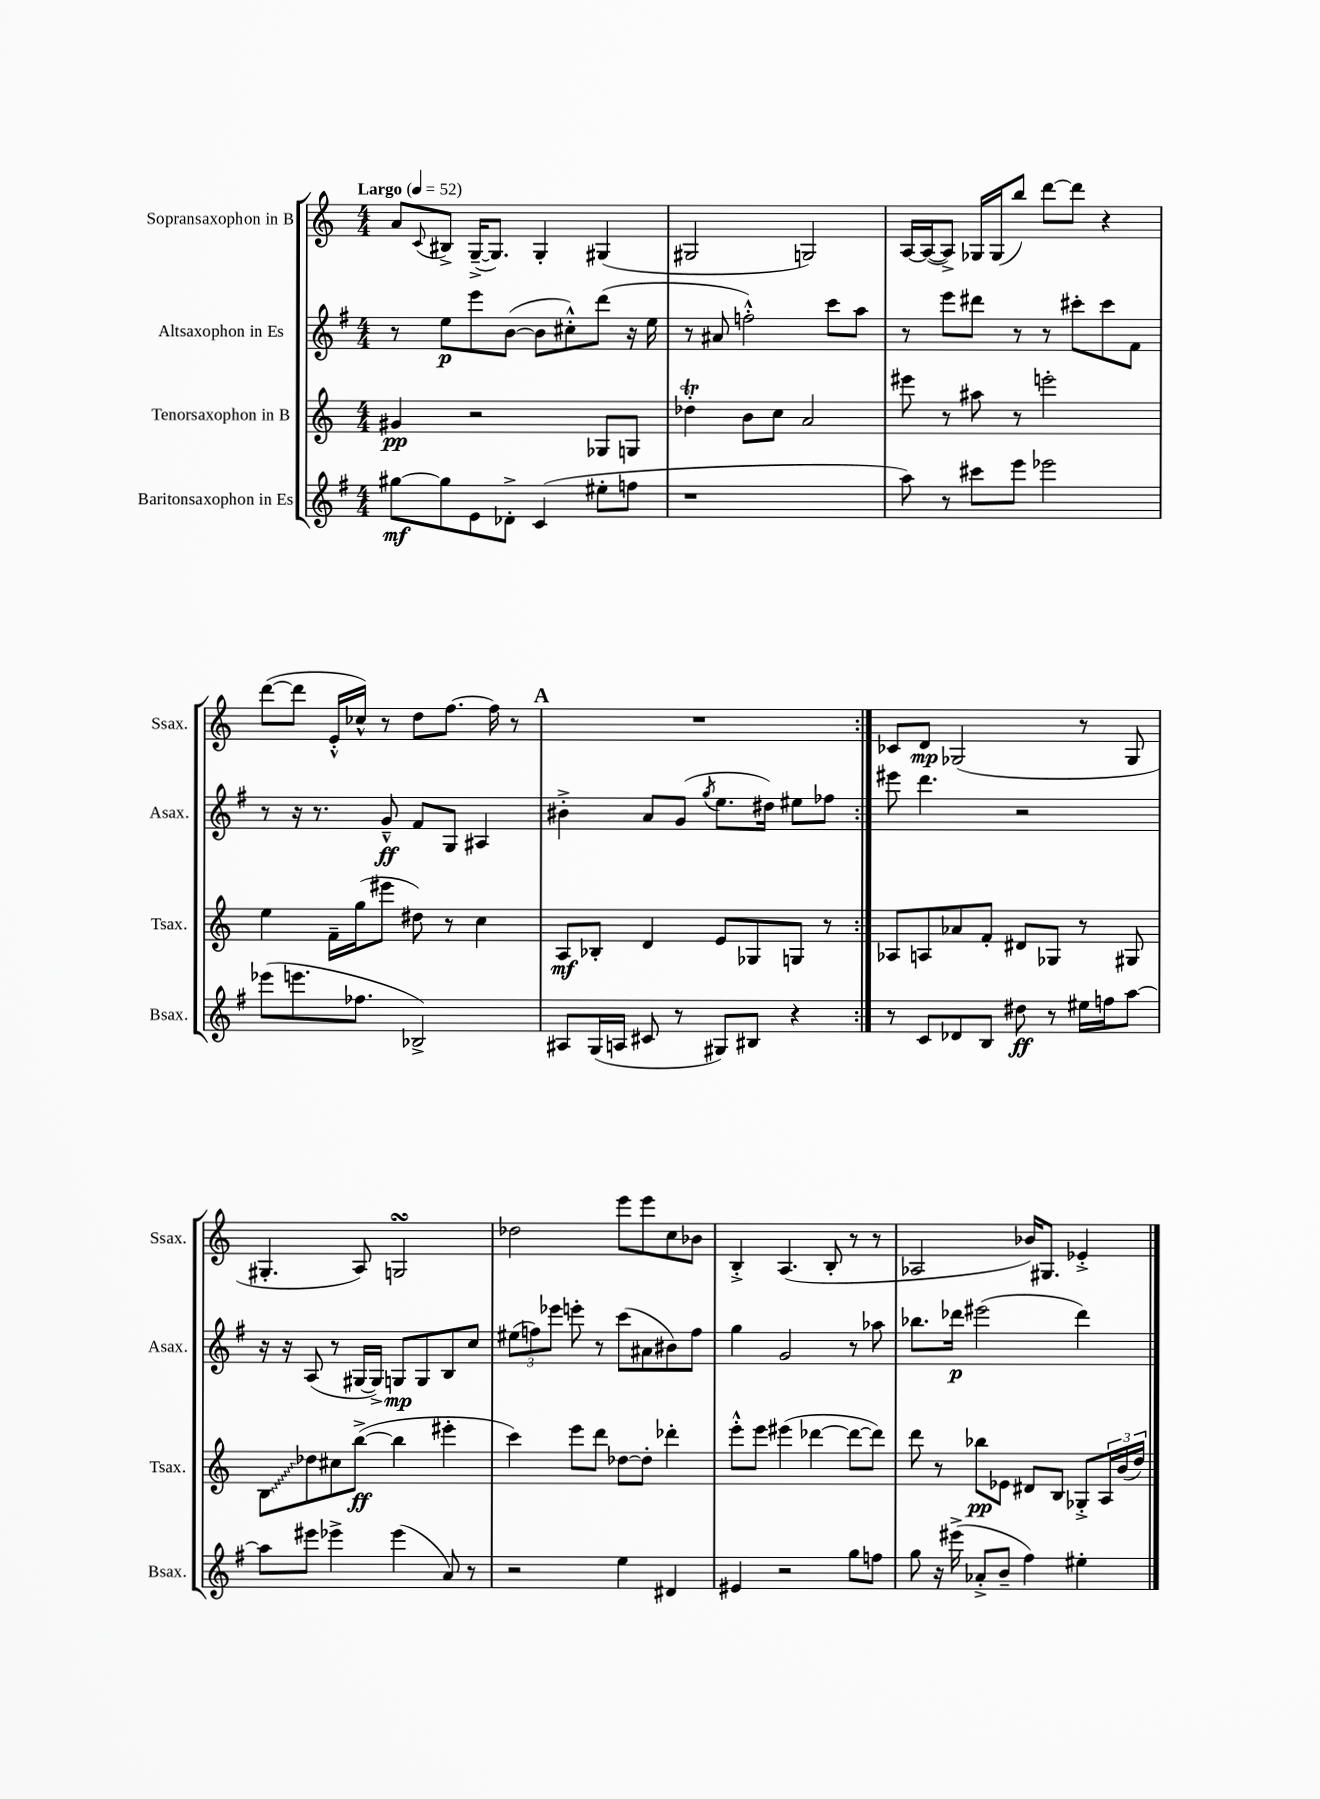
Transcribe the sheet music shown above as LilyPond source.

<<
\new StaffGroup <<
\new Staff = "s0" \with { instrumentName = "Sopransaxophon in B" shortInstrumentName = "Ssax." } {
    \clef treble \key c \major \numericTimeSignature \time 4/4 \tempo "Largo" 4 = 52
    \repeat volta 2 { a'8 \appoggiatura { c'8 } bis8-> g16~--->( g8.) g4-. gis4( |
    gis2 g2) |
    a16~ a16~( a8->) ges16 ges16( b''8) d'''8~ d'''8 r4 |
    d'''8~( d'''8 e'16-.-^ ces''16-^) r8 d''8 f''8.~ f''16 r8 |
    \mark \markup { \bold "A" } R1 | }
    ces'8 d'8\mp ges2( r8 ges8 |
    gis4.-. a8) g2\turn |
    des''2 e'''8 e'''8 c''8 bes'8 |
    b4-.-> a4.( b8-. r8 r8 |
    aes2 bes'16) gis8. ees'4-.-> \bar "|." |
}
\new Staff = "s1" \with { instrumentName = "Altsaxophon in Es" shortInstrumentName = "Asax." } {
    \clef treble \key g \major \numericTimeSignature \time 4/4
    \repeat volta 2 { r8 e''8\p e'''8 b'8~( b'8 cis''8-.-^) d'''8( r16 e''16 |
    r8 ais'8 f''2-.-^) c'''8 a''8 |
    r8 e'''8 dis'''8 r8 r8 cis'''8-. cis'''8 fis'8 |
    r8 r16 r8. g'8---^\ff fis'8 g8 ais4 |
    \mark \markup { \bold "A" } bis'4-.-> a'8 g'8( \acciaccatura { g''8 } e''8. dis''16) eis''8 fes''8 | }
    eis'''8 d'''4. r2 |
    r16 r16 a8( r8 gis16~ gis16->) g8\mp g8 b8 c''8 |
    \tuplet 3/2 { eis''8( f''8) ees'''8 } e'''8-. r8 c'''8( ais'8 bis'8) f''8 |
    g''4 g'2 r8 aes''8 |
    bes''8. des'''16\p eis'''2( des'''4) \bar "|." |
}
\new Staff = "s2" \with { instrumentName = "Tenorsaxophon in B" shortInstrumentName = "Tsax." } {
    \clef treble \key c \major \numericTimeSignature \time 4/4
    \repeat volta 2 { gis'4\pp r2 ges8 g8 |
    des''4-.\trill b'8 c''8 a'2 |
    eis'''8 r8 ais''8 r8 e'''2-. |
    e''4 f'16-- g''16( eis'''8 dis''8) r8 c''4 |
    \mark \markup { \bold "A" } a8\mf bes8-. d'4 e'8 ges8 g8 r8 | }
    aes8 a8 aes'8 f'8-. dis'8 ges8 r8 gis8 |
    \once \override Glissando.style = #'zigzag b8\glissando des''8 cis''8 b''8~->\ff( b''4 eis'''4-. |
    c'''4) e'''8 d'''8 des''8~ des''8-. des'''4-. |
    e'''8-.-^ e'''8 eis'''4( des'''4~ des'''8~ des'''8) |
    d'''8 r8 bes''8\pp ees'8 dis'8 b8 ges8-.-> \tuplet 3/2 { a16 b'16( d''16) } \bar "|." |
}
\new Staff = "s3" \with { instrumentName = "Baritonsaxophon in Es" shortInstrumentName = "Bsax." } {
    \clef treble \key g \major \numericTimeSignature \time 4/4
    \repeat volta 2 { gis''8~\mf gis''8 e'8 des'8-.-> c'4( eis''8-. f''8 |
    r1 |
    a''8) r8 cis'''8 e'''8 ees'''2 |
    ees'''8( e'''8. fes''8. bes2->) |
    \mark \markup { \bold "A" } ais8 g16( a16 cis'8 r8 gis8) bis8 r4 | }
    r8 c'8 des'8 b8 dis''8\ff r8 eis''16 f''16 a''8~ |
    a''8 eis'''8 ees'''4-> ees'''4( a'8) r8 |
    r2 e''4 dis'4 |
    eis'4 r2 g''8 f''8 |
    g''8 r16 eis'''16->( aes'8-.-> b'8-- fis''4) eis''4-. \bar "|." |
}
>>
>>
\layout { \context { \Score \remove "Bar_number_engraver" } }
